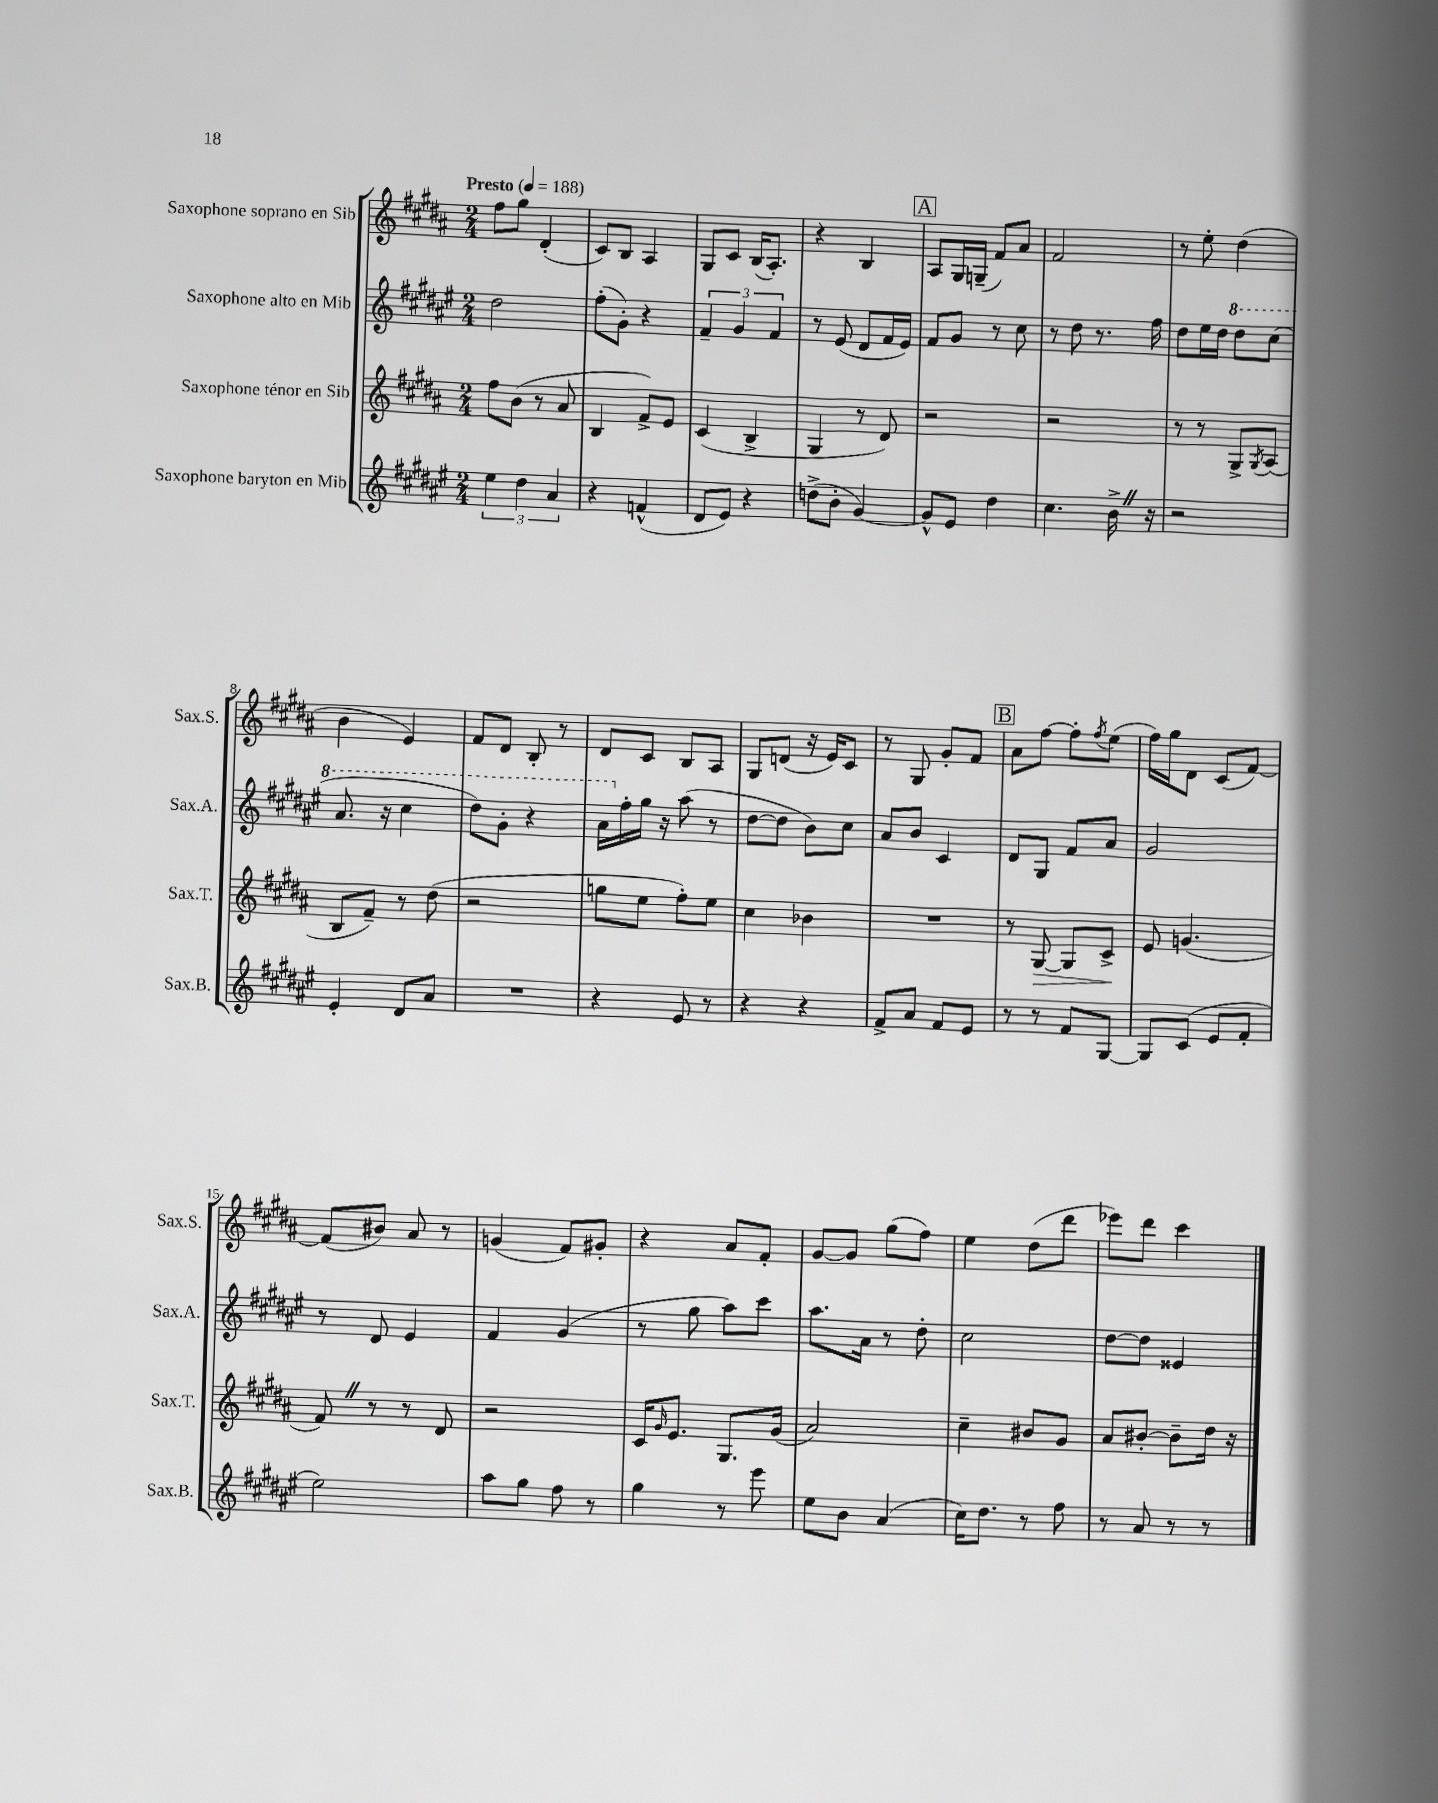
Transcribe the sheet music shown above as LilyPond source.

<<
\new StaffGroup <<
\new Staff = "s0" \with { instrumentName = "Saxophone soprano en Sib" shortInstrumentName = "Sax.S." } {
    \clef treble \key b \major \numericTimeSignature \time 2/4 \tempo "Presto" 4 = 188
    fis''8 gis''8 dis'4-.( |
    cis'8) b8 ais4 |
    gis8 cis'8 b16( ais8.-.) |
    r4 b4 |
    \mark \markup { \box "A" } ais8 gis16 g16--( fis'8) ais'8 |
    fis'2 |
    r8 e''8-. dis''4( |
    b'4 e'4) |
    fis'8 dis'8 b8-. r8 |
    dis'8 cis'8 b8 ais8 |
    gis8 d'8( r16 e'16) cis'8 |
    r8 gis8 gis'8-. fis'8 |
    \mark \markup { \box "B" } ais'8 fis''8~ fis''8-. \acciaccatura { fis''8 } e''8( |
    fis''16) gis''16 dis'8 cis'8( fis'8~) |
    fis'8( bis'8) ais'8 r8 |
    g'4( fis'8) gis'8-. |
    r4 ais'8 fis'8-. |
    gis'8~ gis'8 gis''8( fis''8) |
    e''4 dis''8( dis'''8 |
    ees'''8) dis'''8 cis'''4 \bar "|." |
}
\new Staff = "s1" \with { instrumentName = "Saxophone alto en Mib" shortInstrumentName = "Sax.A." } {
    \clef treble \key fis \major \numericTimeSignature \time 2/4
    dis''2 |
    fis''8-.( gis'8-.) r4 |
    \tuplet 3/2 { fis'4-- gis'4 fis'4 } |
    r8 eis'8( dis'8 fis'16 eis'16) |
    \mark \markup { \box "A" } fis'8 gis'8 r8 cis''8 |
    r8 dis''8 r8. fis''16 |
    dis''8 eis''16 dis''16 \ottava #1 dis'''8 cis'''8( |
    ais''8. r16 cis'''4 |
    dis'''8) gis''8-. r4 |
    ais''16 \ottava #0 fis''16-. gis''16 r16 ais''8( r8 |
    dis''8~ dis''8 b'8) cis''8 |
    ais'8 b'8 cis'4 |
    \mark \markup { \box "B" } dis'8 gis8 fis'8 ais'8 |
    gis'2 |
    r8 dis'8 eis'4 |
    fis'4 gis'4( |
    r8 gis''8 ais''8) cis'''8 |
    ais''8. ais'16 r8 dis''8-. |
    cis''2 |
    dis''8~ dis''8 eisis'4 \bar "|." |
}
\new Staff = "s2" \with { instrumentName = "Saxophone ténor en Sib" shortInstrumentName = "Sax.T." } {
    \clef treble \key b \major \numericTimeSignature \time 2/4
    fis''8 b'8( r8 ais'8 |
    b4 fis'8->) e'8 |
    cis'4( b4-> |
    gis4 r8 dis'8) |
    \mark \markup { \box "A" } r2 |
    r2 |
    r8 r8 gis8-> \acciaccatura { gis8 } ais8( |
    b8 fis'8--) r8 dis''8( |
    r2 |
    g''8 e''8 fis''8-.) e''8 |
    cis''4 bes'4 |
    R2 |
    \mark \markup { \box "B" } r8 gis8~\> gis8 cis'8->\! |
    e'8 g'4.( |
    fis'8) \once \override BreathingSign.text = \markup { \musicglyph "scripts.caesura.straight" } \breathe r8 r8 dis'8 |
    r2 |
    cis'16 \grace { gis'16 } e'8. gis8. gis'16( |
    ais'2) |
    cis''4-- bis'8 gis'8 |
    ais'8 bis'8~-. bis'8-- dis''16 r16 \bar "|." |
}
\new Staff = "s3" \with { instrumentName = "Saxophone baryton en Mib" shortInstrumentName = "Sax.B." } {
    \clef treble \key fis \major \numericTimeSignature \time 2/4
    \tuplet 3/2 { eis''4 dis''4 ais'4 } |
    r4 f'4-^( |
    dis'8 eis'8) r4 |
    d''8->( b'8-. gis'4~) |
    \mark \markup { \box "A" } gis'8-^ eis'8 dis''4 |
    cis''4. b'16-> \once \override BreathingSign.text = \markup { \musicglyph "scripts.caesura.straight" } \breathe r16 |
    r2 |
    eis'4-. dis'8 ais'8 |
    R2 |
    r4 eis'8 r8 |
    r4 r4 |
    fis'8-> ais'8 fis'8 eis'8 |
    \mark \markup { \box "B" } r8 r8 fis'8 gis8~ |
    gis8 cis'8( eis'8 fis'8-. |
    eis''2) |
    ais''8 gis''8 fis''8 r8 |
    gis''4 r8 eis'''8 |
    eis''8 b'8 ais'4( |
    cis''16) dis''8. r8 fis''8 |
    r8 ais'8 r8 r8 \bar "|." |
}
>>
>>
